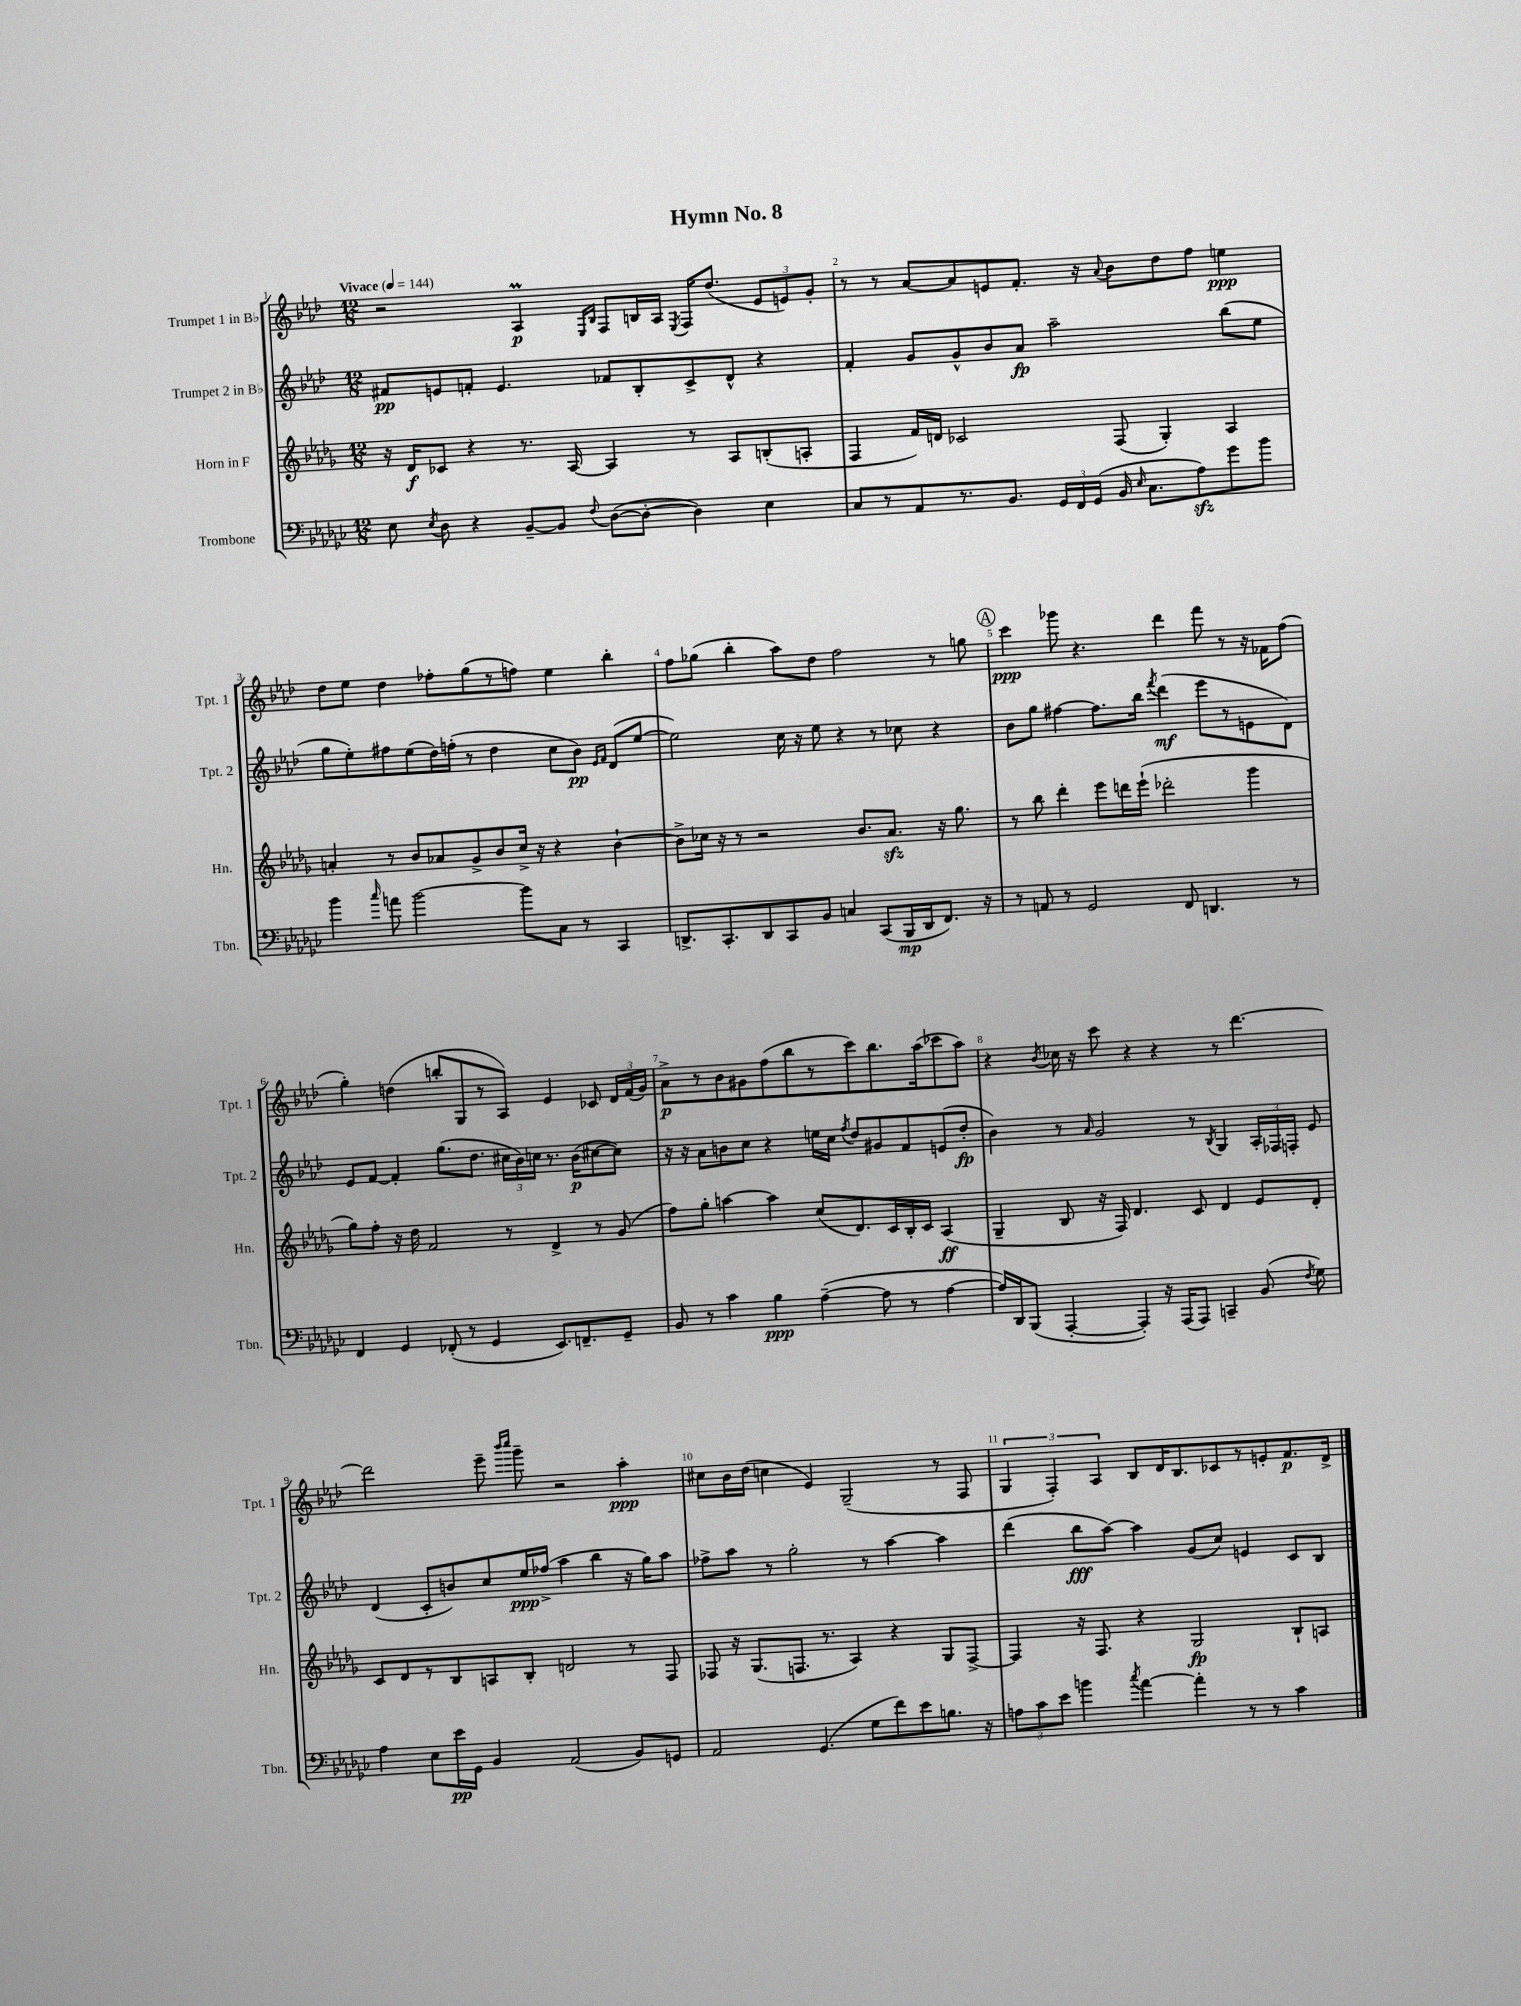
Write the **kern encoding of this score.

**kern	**kern	**kern	**kern
*staff4	*staff3	*staff2	*staff1
*clefF4	*clefG2	*clefG2	*clefG2
*k[b-e-a-d-g-c-]	*k[b-e-a-d-g-]	*k[b-e-a-d-]	*k[b-e-a-d-]
*M12/8	*M12/8	*M12/8	*M12/8
*MM144	*MM144	*MM144	*MM144
8E-\	16r	8f#/L	2r
.	16d-/LK	.	.
8qE-/	.	.	.
8D-\	8c-/J	8e/	.
4r	4r	8f'/J	.
.	.	4.e/	.
[8BB-~/L	8.r	.	4A-/
8BB-/]J	.	.	.
.	[16A-/	.	.
.	.	.	16qqE-/LL
8qqF/	.	.	16qqB-/JJ
([8D-\L	4A-/]	8f-/L	8F/L
8D-'\_J	.	8B-'/	16B/L
.	.	.	16A-/JJ
.	.	.	8qE-/
4D-\])	8r	8c^/	16F/LK
.	.	.	(8.dd-/J
.	8A-/L	8d-^^/J	.
4E-\	(8B'/	4r	12e-/L
.	.	.	12e/)
.	8A'/J	.	.
.	.	.	12g'/J
=	=	=	=
8C-/L	4F/	4f'/	8r
8r	.	.	8r
8AA-/	16f/LL)	8g/L	[8a-/L
.	16d/JJ	.	.
8.r	2c-/	8g^^/	8a-/]
.	.	8b-/	8e/
8.BB-/J	.	.	.
.	.	8a-/J	8.f'/J
24GG-/LL	.	2aa-~\	.
24FF/	.	.	.
.	.	.	16r
(24GG-/JJ	.	.	.
.	.	.	8qqa-/
16BB-/	(8F/	.	8b-\L
16qqE-/	.	.	.
8.C-\L	.	.	.
.	4G-'/)	.	8dd-\
8A-\)	.	.	8ff\J
8g-\	4A-/	(8bb-\L	4ee\
8b-\J	.	8ee-\J	.
=	=	=	=
4b-\	4a'/	8gg\L	8dd-\L
.	.	8ee-'\)	8ee-\J
16qqcc-/	.	.	.
8a\	8r	8ff#\	4dd-\
[2b-\	8b-/L	(8ee-\	.
.	8a-/	16dd-\L)	8ff-'\L
.	.	(16ff'\JJ	.
.	8g-^/	8r	(8gg\
.	8b-/	4dd-\	8r
8b-\]L	16cc^/Jk	.	8ff\J)
.	16r	.	.
8C-\J	4r	8cc\L	4ee-\
8r	.	8b-\J)	.
.	.	16qqe-/LL	.
.	.	16qqf/JJ	.
4CC-/	[4b-`\	(8d-/L	4bb-'\
.	.	[8ee-/J	.
=	=	=	=
8.DD^/L	8b-^\]L	2ee-\])	8ff\L
.	16cc-\Jk	.	(8gg-\J
8.CC-'/	16r	.	.
.	8r	.	4bb-'\
8DD/	2r	.	.
8CC-/	.	16cc\	8aa-\L)
.	.	16r	.
8BB-/J	.	8ee-\	8dd-\J
4C/	.	4r	2ff\
.	8.b-/L	.	.
(8CC-/L	.	8r	.
.	8.a-/J	.	.
16BBB-/L	.	8cc-\	.
16DD/J	.	.	.
8.FF/J)	16r	4r	8r
.	8.gg-\	.	.
.	.	.	8gg\
16r	.	.	.
=	=	=	=
8r	8r	8b-\L	4ccc\
8AA/	8bb-\	8gg\J	.
8r	4ddd-'\	[4ff#\	8ggg-\
2GG-/	.	.	4.r
.	8eee-\L	8.ff#\]L	.
.	16ddd\L	.	.
.	(16eee-`\JJ	16bb-\Jk	.
.	.	8qfff/	.
.	2ddd-'\	(4ddd-\	4ddd-\
8FF/	.	.	.
4.DD/	.	8eee-\L	8fff\
.	.	8r	8r
.	4ggg-\	8e\	16r
.	.	.	16f-\LK
8r	.	8d-\J)	(8ff\J
=	=	=	=
4FF/	8gg-\L)	8e-/L	4gg'\)
.	8ff'\J	[8f/J	.
4GG-/	16r	4f'/]	(4dd\
.	16dd-\	.	.
.	2f/	.	.
(8FF-'/	.	(8.gg\L	8bb'/L
8r	.	.	8G/
.	.	8.dd-\J	.
4GG-/	.	.	8r
.	8r	24cc#\LL	8A-/J)
.	.	24b-\)	.
.	.	24cc\JJ	.
8.EE-/L)	4d-^/	8.r	4e-/
8.FF~/	.	(16b-\LK	.
.	8r	[8cc#\	8c-/
8GG-~/J	(8g-/	8cc#\]J)	24d-/LL
.	.	.	(24f/
.	.	.	24g/JJ)
=	=	=	=
8BB-/	8ff\L)	16r	8a-^\L
.	.	16r	.
8r	8gg-'\J	8a-\L	8r
4c-\	[4aa\	8b\	8b-\
.	.	8cc\J	8g#\
4B-\	4aa\]	4r	(8ff\
.	.	.	8bb-\
([4A-~\	(8cc/L	16ee\LL	8r
.	.	16cc\JJ	.
.	.	8qff/	.
.	8.d-/)	8dd-/L	8ccc\)
8A-\]	.	8g#/	8.bb-\
.	16c/L	.	.
8r	16B-'/	8f/	.
.	16c/JJ	.	(16aa-\k
[4A-\	(4A-/	(8e/	8ccc-\
.	.	8dd-'/J	8aa-\J)
=	=	=	=
16A-/]LL)	4G-~/	4b-\)	4r
16DD-/J	.	.	.
(8BBB-/J	.	.	.
.	.	.	8qb-/
[4AAA-'/	8B-/	8r	16cc-\
.	.	.	16r
.	.	16qqa-/	.
.	16r	2g/	8ccc\
.	16F/)	.	.
4AAA-'/])	4.d-/	.	4r
16r	.	.	4r
(16AAA-/LK	.	.	.
8AAA-/J)	8c/	8r	.
.	.	8qB-/	.
4CC~/	4d-/	4G/	8r
.	.	.	[4.ddd-\
(8BB-/	8e-/L	24A-'/LL	.
.	.	24F-/	.
.	.	24F'/JJ	.
8qF/	.	.	.
8G-\)	8d-'/J	8e-/	.
=	=	=	=
4A-\	8c/L	(4d-/	2ddd-\]
.	8d-/	.	.
8E-\L	8r	8c'/L	.
16e-\L	8B-/	8b/)	.
16GG-\JJ	.	.	.
4BB-/	8A/	8cc/	8eee-~\
.	.	.	16qqbbb-/LL
.	.	.	16qqcccc/JJ
.	8B-'/J	16ee-/L	8ggg~\
.	.	(16ff-^/JJ	.
(2AA-/	2d/	4aa-\	2r
.	.	4bb-\	.
8BB-/L)	8r	16r	4aa-'\
.	.	16gg\LK)	.
8GG/J	8F/	8aa-\J	.
=	=	=	=
2AA-/	8F-/	8ff-^\L	8cc#\L
.	16r	8aa-\J	16b-\L
.	(8.G-/L	.	(16dd-\JJ
.	.	8r	4cc\
.	8.F/J	2gg'\	.
(4.GG-/	.	.	4e-/)
.	8.r	.	.
.	4A-/)	.	(2G~/
8G-\L	.	8r	.
8f\)	4r	[4aa-\	.
8e-\	.	.	.
8.B\J	8G-/L	4aa-\]	8r
.	[8F^/J	.	8F/
16r	.	.	.
=	=	=	=
12A\L	4F/]	(4ddd-\	6G/
12c-\	.	.	.
12e-\J	.	.	6F'/)
4b\	16r	8bb-\L	.
.	8.F/	.	.
.	.	.	6A-/
.	.	[8aa-\J)	.
8qcc-/	.	.	.
[4a-\	4r	4aa-\]	8B-/L
.	.	.	16d-/K
.	.	.	8.B-/
4a-'\]	2G-/	(8g/L	.
.	.	8cc/J)	8c-/
8r	.	4e/	8r
8r	.	.	8e'/
4c-\	8B-`/L	8c/L	8.f/
.	8A/J	8B-/J	.
.	.	.	16d-^/Jk
==	==	==	==
*-	*-	*-	*-
